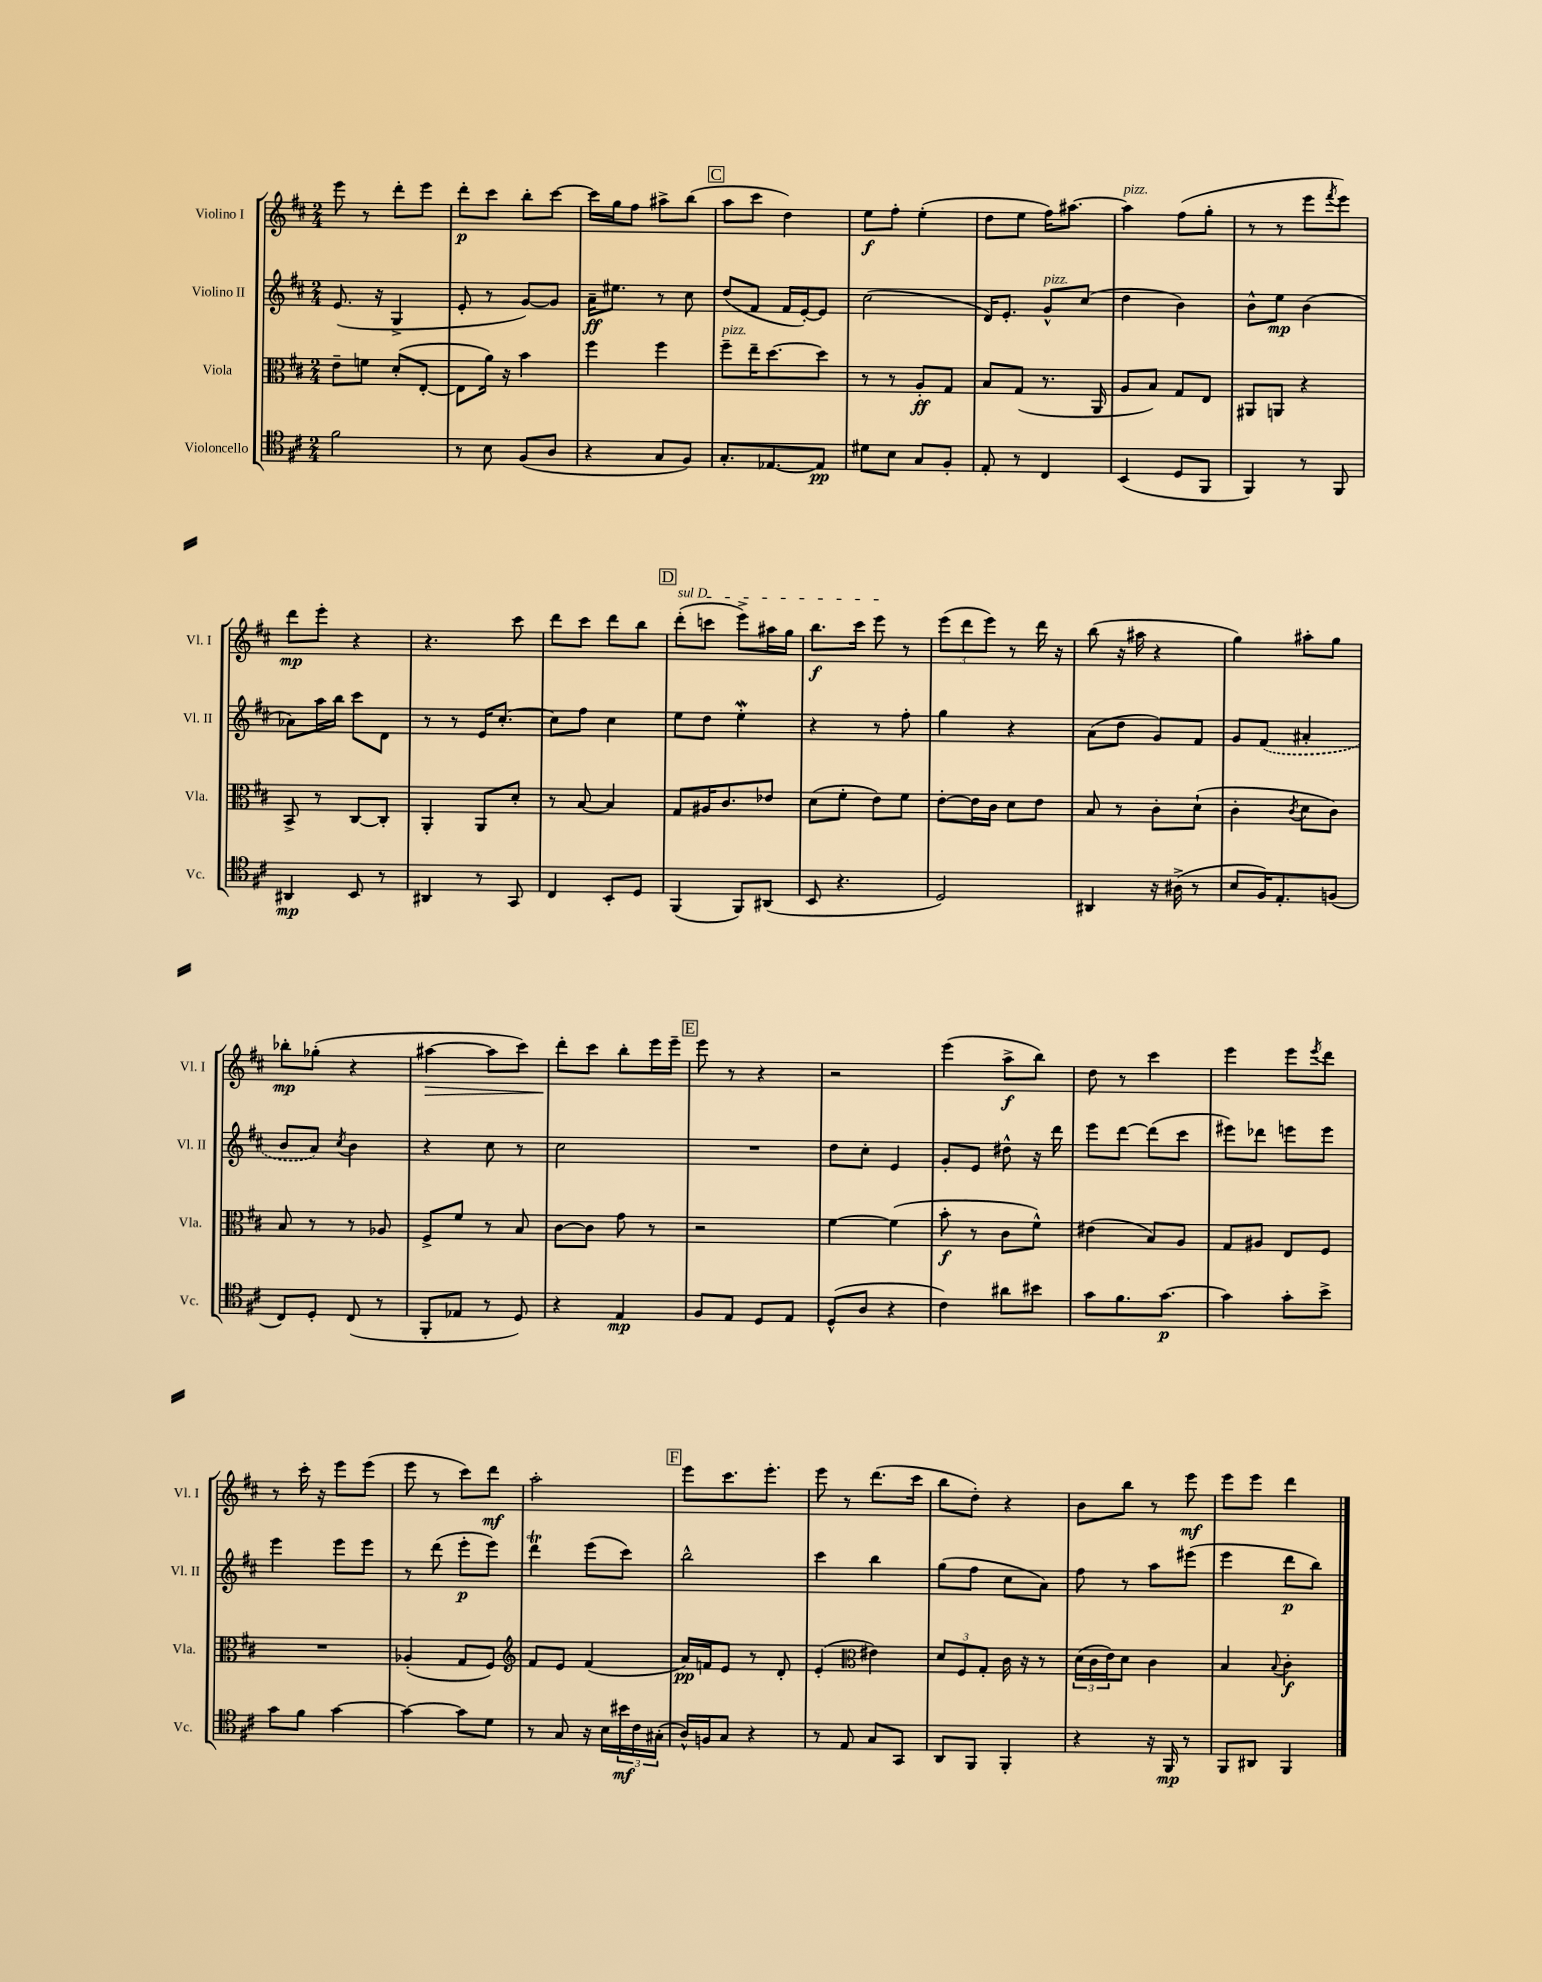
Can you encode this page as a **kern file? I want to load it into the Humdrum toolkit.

**kern	**dynam	**kern	**dynam	**kern	**dynam	**kern	**dynam
*part4	*part4	*part3	*part3	*part2	*part2	*part1	*part1
*staff4	*staff4	*staff3	*staff3	*staff2	*staff2	*staff1	*staff1
*I"Violoncello	*	*I"Viola	*	*I"Violino II	*	*I"Violino I	*
*I'Vc.	*	*I'Vla.	*	*I'Vl. II	*	*I'Vl. I	*
*clefC4	*	*clefC3	*	*clefG2	*	*clefG2	*
*k[f#c#]	*	*k[f#c#]	*	*k[f#c#]	*	*k[f#c#]	*
*M2/4	*	*M2/4	*	*M2/4	*	*M2/4	*
=61	=61	=61	=61	=61	=61	=61	=61
2f#\	.	8e~\L	.	(8.e/	.	8eee\	.
.	.	8fn\J	.	.	.	8r	.
.	.	.	.	16r	.	.	.
.	.	(8d'/L	.	4G^/	.	8ddd'\L	.
.	.	[8E'/J	.	.	.	8eee\J	.
=62	=62	=62	=62	=62	=62	=62	=62
8r	.	8E\L]	.	8e'/	.	8ddd'\L	p
8B\	.	16a\Jk)	.	8r	.	8ccc#\J	.
.	.	16r	.	.	.	.	.
(8F#/L	.	4b\	.	[8g/L)	.	8bb'\L	.
8A/J	.	.	.	8g/J]	.	[8ccc#\J	.
=63	=63	=63	=63	=63	=63	=63	=63
4r	.	4ff#\	.	16a~\KL	ff	16ccc#\LL]	.
.	.	.	.	8.ee#X\J	.	16gg\J	.
.	.	.	.	.	.	8ff#\J	.
8G/L	.	4ff#\	.	8r	.	8aa#X^\L	.
8F#/J)	.	.	.	8cc#\	.	(8bb\J	.
!!LO:REH:place=s1:t=C
=64	=64	=64	=64	=64	=64	=64	=64
!	!	!LO:TX:a:i:t=pizz.	!	!	!	!	!
8.G'/L	.	8ff#~\L	.	(8dd/L	.	8aa\L	.
.	.	16ee~\K	.	8f#/J	.	8ccc#\J	.
[8.E-X/	.	[8.dd\	.	.	.	.	.
.	.	.	.	16f#/LL	.	4dd\)	.
.	.	.	.	[16e'/J)	.	.	.
8E-/J]	pp	8dd\J]	.	8e/J]	.	.	.
=65	=65	=65	=65	=65	=65	=65	=65
8d#X\L	.	8r	.	(2cc#\	.	8ee\L	f
8B\J	.	8r	.	.	.	8ff#'\J	.
8G/L	.	8A'/L	ff	.	.	(4ee'\	.
8F#'/J	.	8G/J	.	.	.	.	.
=66	=66	=66	=66	=66	=66	=66	=66
8E'/	.	8B/L	.	16d/KL)	.	8dd\L	.
.	.	.	.	8.e'/J	.	.	.
8r	.	(8G/J	.	.	.	8ee\J	.
!	!	!	!	!LO:TX:a:i:t=pizz.	!	!	!
4C#/	.	8.r	.	8g^^/L	.	16ff#\KL)	.
.	.	.	.	.	.	[8.aa#X\J	.
.	.	.	.	(8cc#/J	.	.	.
.	.	16AA/	.	.	.	.	.
=67	=67	=67	=67	=67	=67	=67	=67
!	!	!	!	!	!	!LO:TX:a:i:t=pizz.	!
(4BB/	.	8A/L	.	4dd\	.	4aa#\]	.
.	.	8B/J)	.	.	.	.	.
8D/L	.	8G/L	.	4b\)	.	(8ff#\L	.
8FF#/J	.	8E/J	.	.	.	8gg'\J	.
=68	=68	=68	=68	=68	=68	=68	=68
4FF#/)	.	8AA#X/L	.	8b^^\L	.	8r	.
.	.	8AAn/J	.	8ee\J	mp	8r	.
8r	.	4r	.	(4b\	.	8eee\L	.
.	.	.	.	.	.	8qfff#/	.
8FF#/	.	.	.	.	.	8eee\J)	.
!!LO:LB:g=z
=69	=69	=69	=69	=69	=69	=69	=69
4AA#X/	mp	8BB^/	.	8a-X\L)	.	8ddd\L	mp
.	.	8r	.	16aa\L	.	8eee'\J	.
.	.	.	.	16bb\JJ	.	.	.
8BB/	.	[8C#/L	.	8ccc#\L	.	4r	.
8r	.	8C#'/J]	.	8d\J	.	.	.
=70	=70	=70	=70	=70	=70	=70	=70
4AA#X/	.	4AA'/	.	8r	.	4.r	.
.	.	.	.	8r	.	.	.
8r	.	8AA/L	.	16e/KL	.	.	.
.	.	.	.	[8.cc#'/J	.	.	.
8GG/	.	8d'/J	.	.	.	8ccc#\	.
=71	=71	=71	=71	=71	=71	=71	=71
4C#/	.	8r	.	8cc#\L]	.	8ddd\L	.
.	.	[8B/	.	8ff#\J	.	8ccc#\J	.
8BB'/L	.	4B/]	.	4cc#\	.	8ddd\L	.
8D/J	.	.	.	.	.	8bb\J	.
!!LO:REH:place=s1:t=D
=72	=72	=72	=72	=72	=72	=72	=72
!	!	!	!	!	!	!LO:TX:a:i:t=sul D	!
(4FF#/	.	8G/L	.	8ee\L	.	(8ddd'\L	.
.	.	16A#X/K	.	8dd\J	.	8cccn\J	.
.	.	8.c#/	.	.	.	.	.
8FF#/L)	.	.	.	4eeW'\	.	8eee^\L)	.
(8AA#X/J	.	8e-X/J	.	.	.	16aa#X\L	.
.	.	.	.	.	.	16gg\JJ	.
=73	=73	=73	=73	=73	=73	=73	=73
8BB/	.	(8d\L	.	4r	.	8.bb\L	f
4.r	.	8f#'\J	.	.	.	.	.
.	.	.	.	.	.	16ccc#\Jk	.
.	.	8e\L)	.	8r	.	8eee\	.
.	.	8f#\J	.	8ff#'\	.	8r	.
=74	=74	=74	=74	=74	=74	=74	=74
2D/)	.	[8e'\L	.	4gg\	.	(12eee\L	.
.	.	.	.	.	.	12ddd\	.
.	.	16e\L]	.	.	.	.	.
.	.	.	.	.	.	12eee\J)	.
.	.	16c#\JJ	.	.	.	.	.
.	.	8d\L	.	4r	.	8r	.
.	.	8e\J	.	.	.	16ddd\	.
.	.	.	.	.	.	16r	.
=75	=75	=75	=75	=75	=75	=75	=75
4AA#X/	.	8B/	.	(8a\L	.	(8bb\	.
.	.	8r	.	8dd\J	.	16r	.
.	.	.	.	.	.	16aa#X\	.
16r	.	8c#'\L	.	8g/L)	.	4r	.
(16A#X^\	.	.	.	.	.	.	.
8r	.	(8d`\J	.	8f#/J	.	.	.
=76	=76	=76	=76	=76	=76	=76	=76
8B/L	.	4c#'\	.	8g/L	.	4gg\)	.
16F#/K)	.	.	.	(8f#/J	.	.	.
8.E'/	.	.	.	.	.	.	.
.	.	8qc#/	.	.	.	.	.
.	.	8d\L	.	4a#X'/	.	8aa#X'\L	.
(8Fn/J	.	8c#\J)	.	.	.	8gg\J	.
!!LO:LB:g=z
=77	=77	=77	=77	=77	=77	=77	=77
8C#/L)	.	8B/	.	8b/L	.	8bb-X'\L	mp
8D'/J	.	8r	.	8a/J)	.	(8gg-X'\J	.
.	.	.	.	8qcc#/	.	.	.
(8C#/	.	8r	.	4b\	.	4r	.
8r	.	8A-X/	.	.	.	.	.
=78	=78	=78	=78	=78	=78	=78	=78
!	!	!	!	!	!	!	!LO:HP:b
8FF#'/L	.	8F#^/L	.	4r	.	[4aa#X\	>
8E-X/J	.	8f#/J	.	.	.	.	.
8r	.	8r	.	8cc#\	.	8aa#\L]	.
8D/)	.	8B/	.	8r	.	8ccc#\J)	.
=79	=79	=79	=79	=79	=79	=79	=79
4r	.	[8c#\L	.	2cc#\	.	8ddd'\L	.
.	.	8c#\J]	.	.	.	8ccc#\J	]
4E/	mp	8g\	.	.	.	8bb'\L	.
.	.	8r	.	.	.	16eee\L	.
.	.	.	.	.	.	16eee~\JJ	.
!!LO:REH:place=s1:t=E
=80	=80	=80	=80	=80	=80	=80	=80
8F#/L	.	2r	.	2r	.	8eee\	.
8E/J	.	.	.	.	.	8r	.
8D/L	.	.	.	.	.	4r	.
8E/J	.	.	.	.	.	.	.
=81	=81	=81	=81	=81	=81	=81	=81
(8D^^/L	.	[4f#\	.	8dd\L	.	2r	.
8A/J	.	.	.	8cc#'\J	.	.	.
4r	.	(4f#\]	.	4e/	.	.	.
=82	=82	=82	=82	=82	=82	=82	=82
4c#\)	.	8b'\	f	8g'/L	.	(4eee\	.
.	.	8r	.	8e/J	.	.	.
8a#X\L	.	8c#\L	.	8dd#X^^\	.	8aa^\L	f
8b#X\J	.	8f#^^\J)	.	16r	.	8bb\J)	.
.	.	.	.	16ddd\	.	.	.
=83	=83	=83	=83	=83	=83	=83	=83
8g\L	.	(4e#X\	.	8eee\L	.	8dd\	.
8.f#\	.	.	.	[8ddd\J	.	8r	.
.	.	8B/L)	.	(8ddd\L]	.	4ccc#\	.
[8.g\J	p	.	.	.	.	.	.
.	.	8A/J	.	8ccc#\J	.	.	.
=84	=84	=84	=84	=84	=84	=84	=84
4g\]	.	8G/L	.	8eee#X\L)	.	4eee\	.
.	.	8A#X/J	.	8ddd-X\J	.	.	.
8g'\L	.	8E/L	.	8eeen\L	.	8eee\L	.
.	.	.	.	.	.	8qeee/	.
8b^\J	.	8F#/J	.	8eee\J	.	8ddd\J	.
!!LO:LB:g=z
=85	=85	=85	=85	=85	=85	=85	=85
8g\L	.	2r	.	4eee\	.	8r	.
8f#\J	.	.	.	.	.	16ccc#'\	.
.	.	.	.	.	.	16r	.
[4g\	.	.	.	8eee\L	.	8eee\L	.
.	.	.	.	8eee\J	.	(8eee\J	.
=86	=86	=86	=86	=86	=86	=86	=86
4g\_	.	(4A-X'/	.	8r	.	8eee\	.
.	.	.	.	(8ddd\	.	8r	.
8g\L]	.	8G/L	.	8eee'\L	p	8ccc#\L)	.
8d\J	.	8F#/J)	.	8eee\J)	.	8ddd\J	mf
=87	=87	=87	=87	=87	=87	=87	=87
*	*	*clefG2	*	*	*	*	*
8r	.	8f#/L	.	4dddT\	.	2aa'\	.
8G/	.	8e/J	.	.	.	.	.
16r	.	(4f#/	.	(8eee\L	.	.	.
16B\LL	.	.	.	.	.	.	.
24b#X\	mf	.	.	8ccc#\J)	.	.	.
24c#\	.	.	.	.	.	.	.
(24G#X'\JJ	.	.	.	.	.	.	.
!!LO:REH:place=s1:t=F
=88	=88	=88	=88	=88	=88	=88	=88
16A^^/LL)	.	16a/LL)	pp	2bb^^\	.	8eee\L	.
16Fn/J	.	16fn/J	.	.	.	.	.
8G/J	.	8e/J	.	.	.	8.ccc#\	.
4r	.	8r	.	.	.	.	.
.	.	.	.	.	.	8.eee'\J	.
.	.	8d'/	.	.	.	.	.
=89	=89	=89	=89	=89	=89	=89	=89
8r	.	(4e'/	.	4ccc#\	.	8eee\	.
8E/	.	.	.	.	.	8r	.
*	*	*clefC3	*	*	*	*	*
8G/L	.	4e#X\)	.	4bb\	.	(8.ddd\L	.
8GG/J	.	.	.	.	.	.	.
.	.	.	.	.	.	16ccc#\Jk	.
=90	=90	=90	=90	=90	=90	=90	=90
8AA/L	.	12d/L	.	(8gg\L	.	8bb\L	.
.	.	12F#/	.	.	.	.	.
8FF#/J	.	.	.	8ff#\J	.	8dd'\J)	.
.	.	12G'/J	.	.	.	.	.
4FF#'/	.	16c#\	.	8cc#\L	.	4r	.
.	.	16r	.	.	.	.	.
.	.	8r	.	8a\J)	.	.	.
=91	=91	=91	=91	=91	=91	=91	=91
4r	.	(24d\LL	.	8ff#\	.	8b\L	.
.	.	24c#\	.	.	.	.	.
.	.	24e\J)	.	.	.	.	.
.	.	8d\J	.	8r	.	8bb\J	.
16r	.	4c#\	.	8aa\L	.	8r	.
16FF#/	mp	.	.	.	.	.	.
8r	.	.	.	(8eee#X\J	.	8eee\	mf
=92	=92	=92	=92	=92	=92	=92	=92
8FF#/L	.	4B/	.	4eee\	.	8eee\L	.
8AA#X/J	.	.	.	.	.	8eee\J	.
.	.	8qqB/	.	.	.	.	.
4FF#/	.	4c#'\	f	8ddd\L	p	4ddd\	.
.	.	.	.	8bb\J)	.	.	.
==	==	==	==	==	==	==	==
*-	*-	*-	*-	*-	*-	*-	*-
